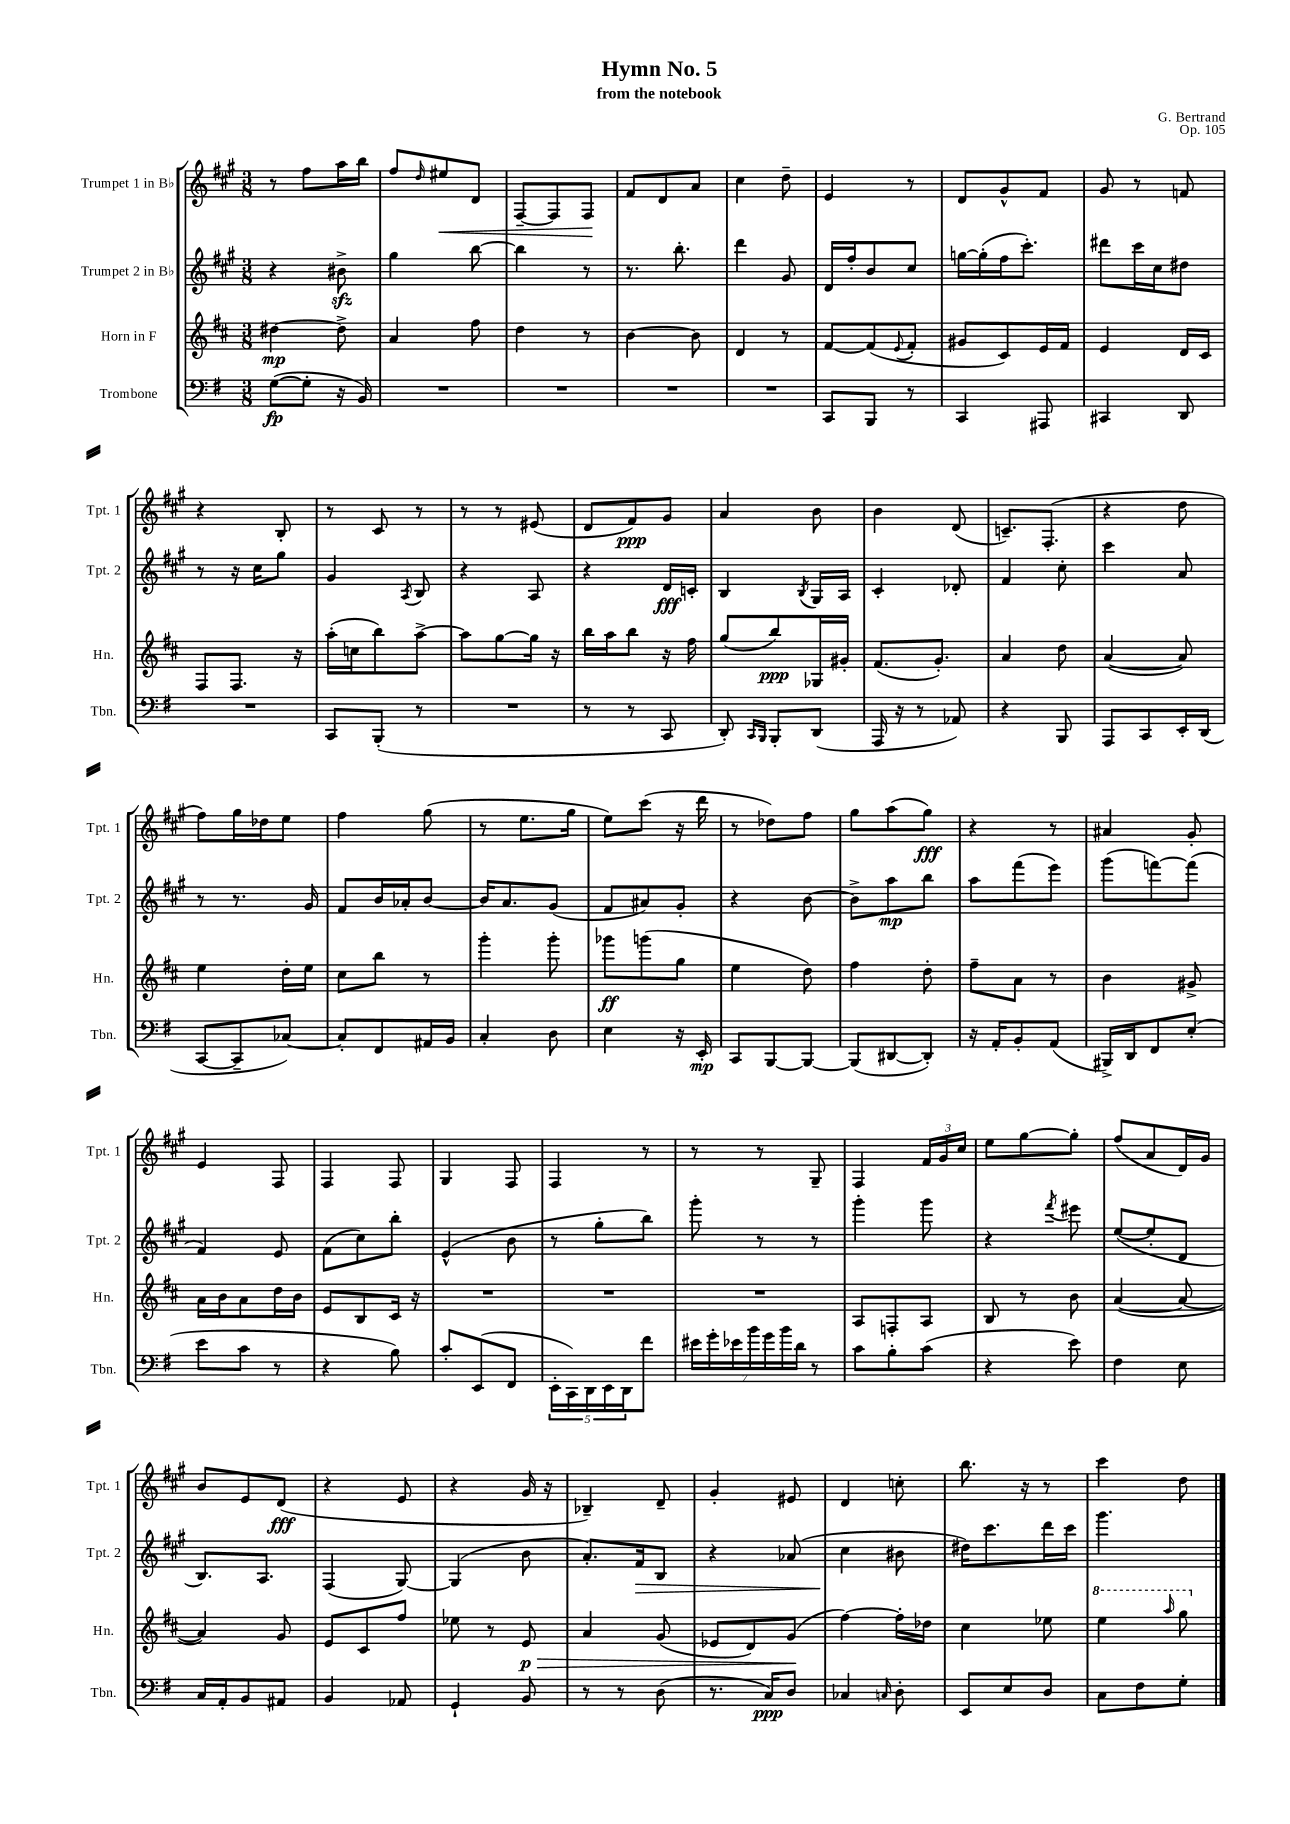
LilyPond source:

\header { title = "Hymn No. 5" composer = "G. Bertrand" subtitle = "from the notebook" opus = "Op. 105" }
<<
\new StaffGroup <<
\new Staff = "s0" \with { instrumentName = "Trumpet 1 in Bb" shortInstrumentName = "Tpt. 1" } {
    \clef treble \key a \major \numericTimeSignature \time 3/8
    r8 fis''8 a''16 b''16 |
    fis''8 \grace { d''16 } eis''8\< d'8 |
    fis8~-- fis8 fis8\! |
    fis'8 d'8 a'8 |
    cis''4 d''8-- |
    e'4 r8 |
    d'8 gis'8-^ fis'8 |
    gis'8 r8 f'8 |
    r4 b8-. |
    r8 cis'8 r8 |
    r8 r8 eis'8( |
    d'8 fis'8\ppp) gis'8 |
    a'4 b'8 |
    b'4 d'8( |
    c'8.--) fis8.-.( |
    r4 d''8 |
    fis''8) gis''16 des''16 e''8 |
    fis''4 gis''8( |
    r8 e''8. gis''16 |
    e''8) cis'''8( r16 d'''16 |
    r8 des''8) fis''8 |
    gis''8 a''8( gis''8\fff) |
    r4 r8 |
    ais'4 gis'8-. |
    e'4 fis8 |
    fis4 fis8 |
    gis4 fis8 |
    fis4 r8 |
    r8 r8 gis8-- |
    fis4 \tuplet 3/2 { fis'16 gis'16 cis''16 } |
    e''8 gis''8~ gis''8-. |
    fis''8( a'8 d'16) gis'16 |
    b'8 e'8 d'8\fff( |
    r4 e'8 |
    r4 gis'16 r16 |
    bes4--) d'8-- |
    gis'4-. eis'8 |
    d'4 c''8-. |
    b''8. r16 r8 |
    cis'''4 d''8 \bar "|." |
}
\new Staff = "s1" \with { instrumentName = "Trumpet 2 in Bb" shortInstrumentName = "Tpt. 2" } {
    \clef treble \key a \major \numericTimeSignature \time 3/8
    r4 bis'8->\sfz |
    gis''4 b''8~ |
    b''4 r8 |
    r8. b''8.-. |
    d'''4 gis'8 |
    d'16 fis''16-. b'8 cis''8 |
    g''16~ g''16-.( fis''16 cis'''8.-.) |
    dis'''8 cis'''16 cis''16 dis''8 |
    r8 r16 cis''16 gis''8 |
    gis'4 \acciaccatura { a8 } b8 |
    r4 a8 |
    r4 d'16\fff c'16-. |
    b4 \acciaccatura { b8 } gis16 a16 |
    cis'4-. des'8-. |
    fis'4 cis''8-. |
    cis'''4 a'8 |
    r8 r8. gis'16 |
    fis'8 b'16 aes'16-. b'8~ |
    b'16 a'8. gis'8( |
    fis'8 ais'8) gis'8-. |
    r4 b'8~ |
    b'8-> a''8\mp b''8 |
    a''8 fis'''8( e'''8) |
    gis'''8( f'''8~) f'''8( |
    fis'4) e'8 |
    fis'8( cis''8) b''8-. |
    e'4-^( b'8 |
    r8 gis''8-. b''8) |
    gis'''8-. r8 r8 |
    gis'''4-. gis'''8 |
    r4 \acciaccatura { fis'''8 } eis'''8 |
    e''8~( e''8-. d'8 |
    b8.) a8. |
    fis4( gis8~) |
    gis4( b'8 |
    a'8.-.) fis'16\> b8 |
    r4 aes'8( |
    cis''4\! bis'8 |
    dis''16) cis'''8. d'''16 cis'''16 |
    gis'''4. \bar "|." |
}
\new Staff = "s2" \with { instrumentName = "Horn in F" shortInstrumentName = "Hn." } {
    \clef treble \key d \major \numericTimeSignature \time 3/8
    dis''4~\mp dis''8-> |
    a'4 fis''8 |
    d''4 r8 |
    b'4~ b'8 |
    d'4 r8 |
    fis'8~ fis'8( \appoggiatura { e'8 } fis'8-. |
    gis'8 cis'8) e'16 fis'16 |
    e'4 d'16 cis'16 |
    fis8 fis8. r16 |
    a''16-.( c''16 b''8) a''8~-> |
    a''8 g''8~ g''16 r16 |
    b''16 a''16 b''8 r16 fis''16 |
    g''8( b''8\ppp) ges16 gis'16-. |
    fis'8.( g'8.-.) |
    a'4 d''8 |
    a'4~( a'8) |
    e''4 d''16-. e''16 |
    cis''8 b''8 r8 |
    g'''4-. g'''8-. |
    ges'''8\ff g'''8( g''8 |
    e''4 d''8) |
    fis''4 d''8-. |
    fis''8-- a'8 r8 |
    b'4 gis'8-> |
    a'16 b'16 a'8 d''16 b'16 |
    e'8 b8 cis'16 r16 |
    R4. |
    R4. |
    R4. |
    a8 f8-. a8 |
    b8 r8 b'8 |
    a'4~( a'8~ |
    a'4) g'8 |
    e'8 cis'8 fis''8 |
    ees''8 r8 e'8\p\> |
    a'4 g'8( |
    ees'8 d'8) g'8\!( |
    fis''4~) fis''16-. des''16 |
    cis''4 ees''8 |
    \ottava #1 e'''4 \grace { a'''16 } g'''8 \ottava #0 \bar "|." |
}
\new Staff = "s3" \with { instrumentName = "Trombone" shortInstrumentName = "Tbn." } {
    \clef bass \key g \major \numericTimeSignature \time 3/8
    g8~\fp( g8-. r16 b,16) |
    R4. |
    R4. |
    R4. |
    R4. |
    c,8 b,,8 r8 |
    c,4 ais,,8 |
    cis,4 d,8 |
    R4. |
    c,8 b,,8-.( r8 |
    R4. |
    r8 r8 c,8 |
    d,8-.) \grace { c,16 b,,16 } b,,8-. d,8( |
    a,,16 r16 r8 aes,8) |
    r4 b,,8 |
    a,,8 c,8 e,16-. d,16( |
    c,8~ c,8-- ces8~) |
    ces8-. fis,8 ais,16 b,16 |
    c4-. d8 |
    e4 r16 e,16-.\mp |
    c,8 b,,8~ b,,8~ |
    b,,8( dis,8~ dis,8-.) |
    r16 a,16-. b,8-. a,8( |
    bis,,16->) d,16 fis,8 e8-.( |
    e'8 c'8 r8 |
    r4 b8) |
    c'8-. e,8( fis,8 |
    \tuplet 5/4 { e,16-. c,16) d,16 e,16 d,16 } fis'8 |
    \tuplet 7/4 { eis'16 g'16-. ees'16 b'16 g'16 b'16 d'16 } r8 |
    c'8 b8-. c'8( |
    r4 e'8) |
    fis4 e8 |
    c16 a,16-. b,8 ais,8 |
    b,4 aes,8 |
    g,4-! b,8 |
    r8 r8 d8( |
    r8. c16\ppp) d8 |
    ces4 \grace { c16 } d8-. |
    e,8 e8 d8 |
    c8 fis8 g8-. \bar "|." |
}
>>
>>
\layout { \context { \Score \remove "Bar_number_engraver" } }
